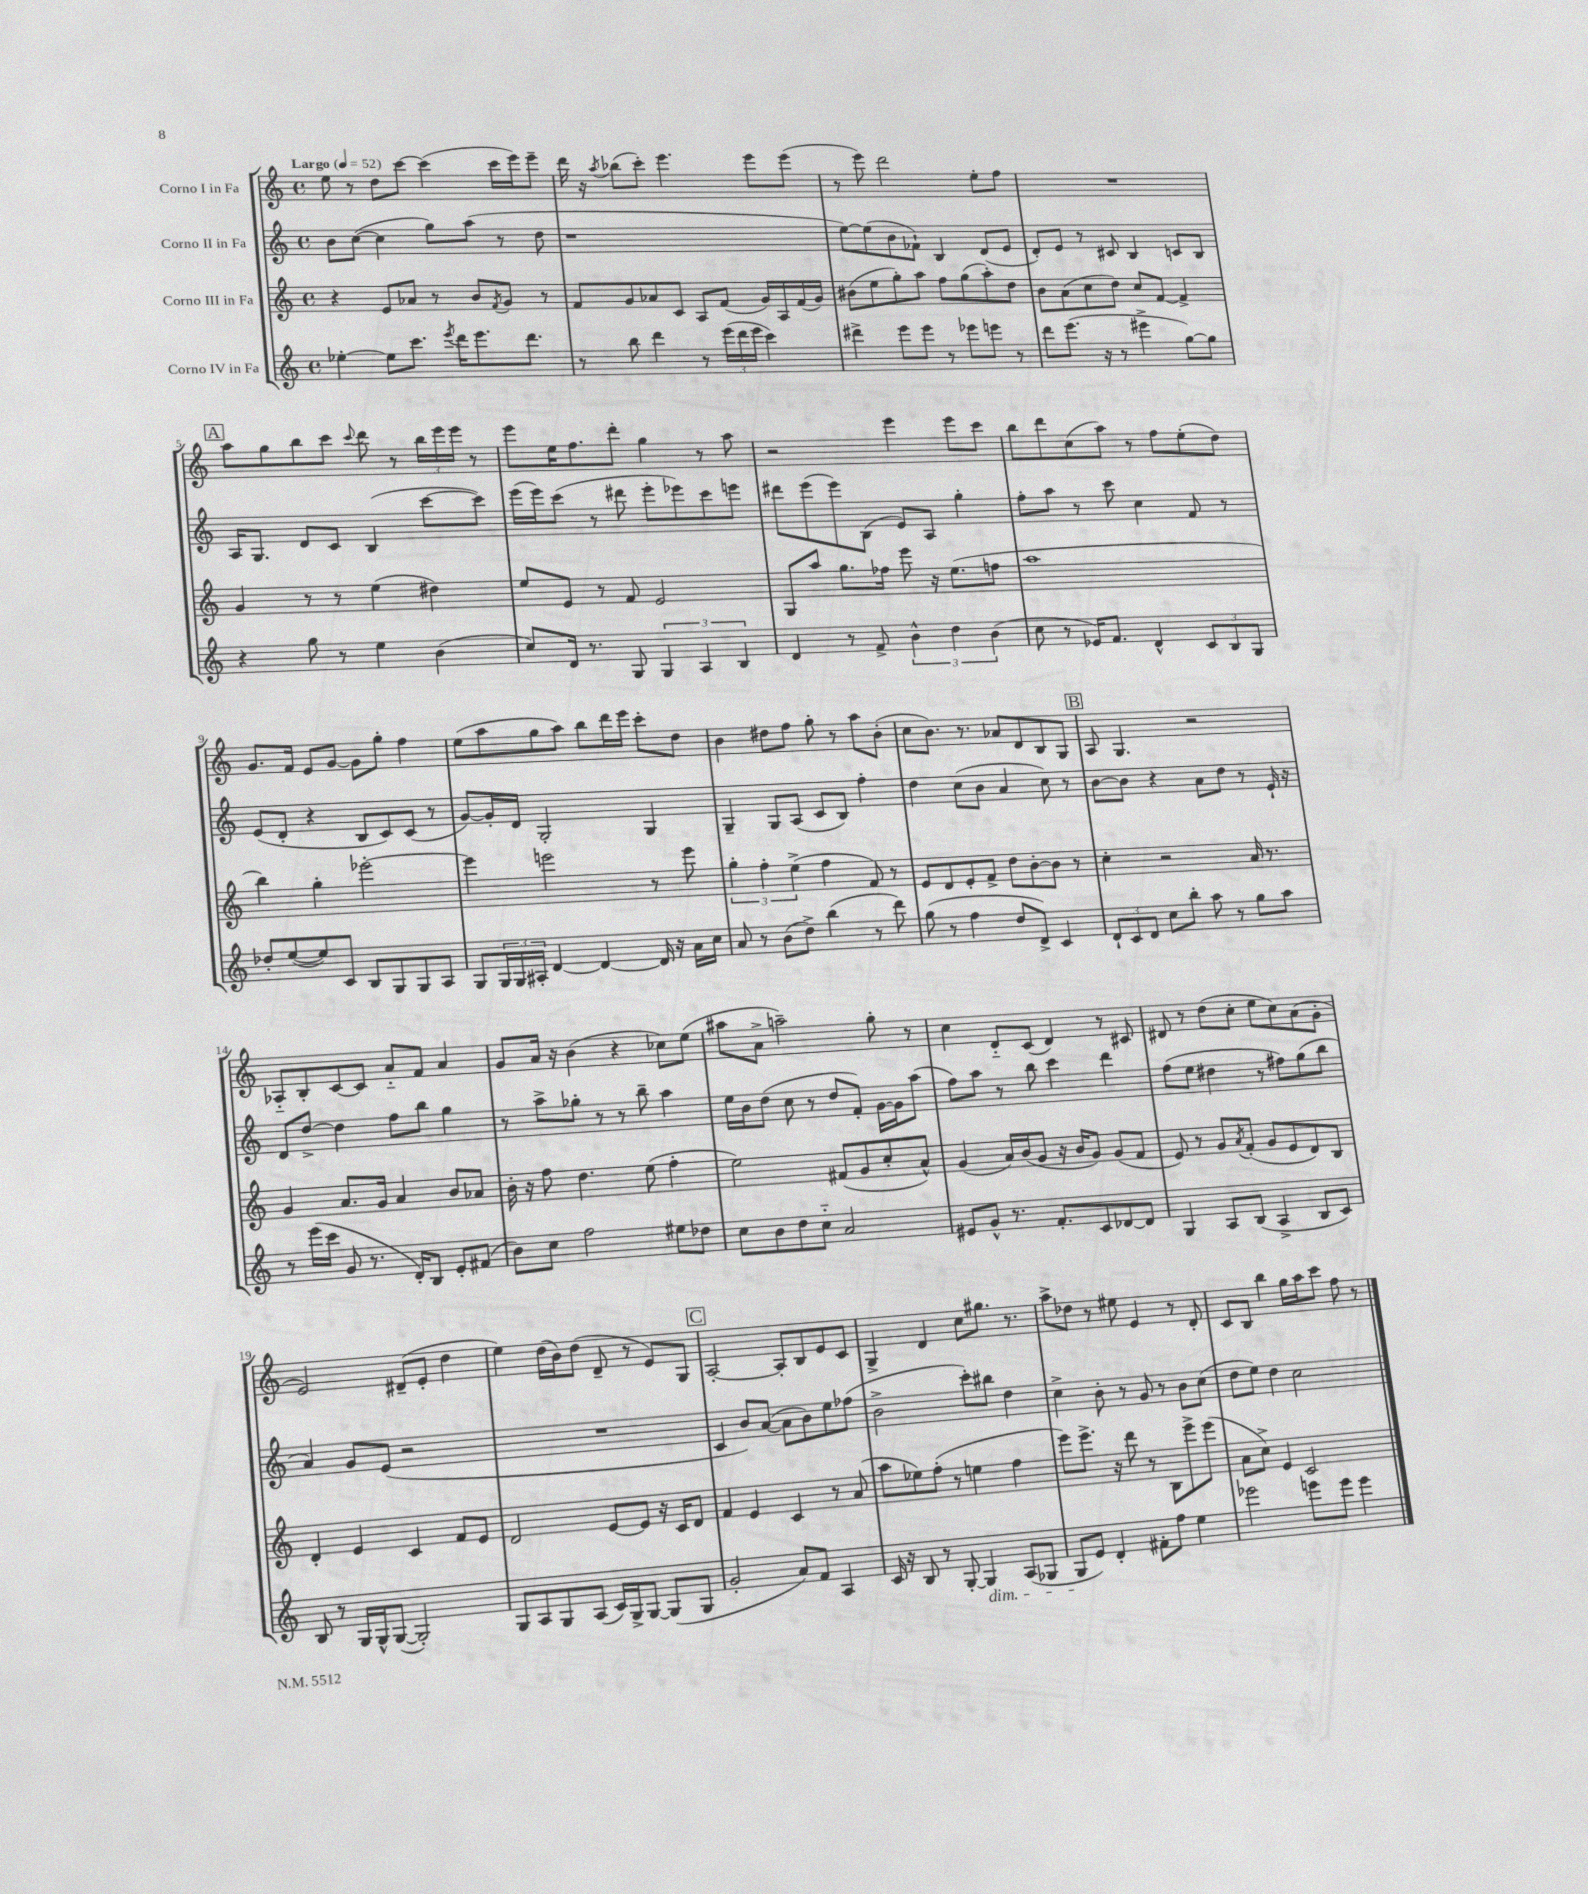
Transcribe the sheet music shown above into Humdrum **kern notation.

**kern	**kern	**kern	**kern
*staff4	*staff3	*staff2	*staff1
*clefG2	*clefG2	*clefG2	*clefG2
*k[]	*k[]	*k[]	*k[]
*M4/4	*M4/4	*M4/4	*M4/4
*met(c)	*met(c)	*met(c)	*met(c)
*MM52	*MM52	*MM52	*MM52
[4ee-'	4r	8b	8ee
.	.	([8cc	8r
8ee-]	8e	4cc]	8dd
8.ccc	8a-	.	[8ccc
.	8r	8gg)	(4ccc]
8qeee	.	.	.
16ddd	.	.	.
8.eee	8b	(8aa	.
.	8qf	.	.
.	8g	8r	16ccc
8.ddd	.	.	16eee)
.	8r	8dd	8eee~
=	=	=	=
8r	8f	1r	16ddd
.	.	.	16r
.	.	.	8qaa
8bb	8g	.	(8bb-
4ddd	8a-	.	8ccc')
.	8c	.	4.eee
8r	8A	.	.
(24eee	(8f	.	.
24ddd	.	.	.
24eee	.	.	.
4ccc)	16g)	.	8eee
.	16A	.	.
.	(16f	.	(8eee
.	16g)	.	.
=	=	=	=
4ddd#^	(8b#	[8ee)	8r
.	8ee	(8ee]	8eee)
8eee	8gg')	8b	2ddd
8eee	8aa	8f-`)	.
8r	8ff	4B	.
8eee-	(8gg	.	.
8eee	8aa')	(8d	8ee'
8r	8dd	8e	8ff
=	=	=	=
8ddd	8b	8d')	1r
(8.eee	(8a	8e	.
.	8cc	8r	.
16r	.	.	.
8r	8dd)	8c#	.
4eee#^	8cc	4B	.
.	[8f	.	.
[8gg)	4f^]	8c	.
8gg]	.	8B	.
=	=	=	=
4r	4g	16A	8aa
.	.	8.G	.
.	.	.	8gg
8gg	8r	8d	8bb
8r	8r	8c	8ccc
.	.	.	8qqccc
4ee	(4ee	(4B	8ddd
.	.	.	8r
(4b	4dd#)	[8ccc	24bb
.	.	.	24eee
.	.	.	24eee
.	.	8ccc])	8r
=	=	=	=
8cc)	8ee	(16eee	8eee
.	.	16eee)	.
16d	8e	(8ccc	16ee
8.r	.	.	8.ff
.	8r	8r	.
8G	8f	8ddd#	8ddd'
6G	2e	8eee'	4gg
.	.	8eee-)	.
6A	.	.	.
.	.	8ccc	8r
6B	.	.	.
.	.	8eee	8aa
=	=	=	=
4d	8G	8ddd#	2r
.	8aa	(8eee	.
8r	8.gg	8eee)	.
8f^	.	(8B	.
.	16ff-	.	.
6b^^	8eee	8e)	4eee
.	16r	8A	.
6dd	.	.	.
.	(8.ee	.	.
.	.	4gg'	8eee
(6b	.	.	.
.	8ff	.	8ccc
=	=	=	=
8cc	1aa	8ff'	8bb
8r	.	8aa	8ddd
16e-)	.	8r	(8cc
8.f	.	.	.
.	.	8ccc	8aa)
4d^^	.	4cc	8r
.	.	.	8ff
12c	.	8f	(8ee'
12B	.	.	.
.	.	8r	8dd)
12G	.	.	.
=	=	=	=
8dd-'	4bb)	(8e	8.g
([8ee	.	8d'	.
.	.	.	16f
8ee])	4gg'	4r	8e
8c	.	.	[8g
8B	[2eee-'	8B	8g]
8G	.	8c)	8gg'
8G	.	(8c	4ff
8A	.	8r	.
=	=	=	=
8G	4eee-]	[8g)	(8ee
24G	.	16g']	8aa
24G	.	.	.
.	.	16d	.
24A#'	.	.	.
[4d	2eee	2G'	8gg
.	.	.	8aa)
4d_	.	.	8bb
.	.	.	16ddd
.	.	.	16eee
16d]	8r	4G	8ccc'
16r	.	.	.
16a	8eee	.	8dd
16cc	.	.	.
=	=	=	=
8a	6gg'	4G~	4b
8r	.	.	.
.	6ff'	.	.
(8b	.	8G	8dd#
.	(6ee^	.	.
8dd^)	.	(8A	8ff
(4bb	4ff	8c	8gg'
.	.	8B)	8r
8r	8f)	4ff'	8aa
8ddd)	8r	.	(8b'
=	=	=	=
(8gg	8e	4dd	8cc
8r	8d	.	8.b)
4ff	8e'	(8cc	.
.	.	.	8.r
.	8f^	8b	.
8dd	8dd	4a	8a-
8d^)	[8b'	.	8d
4c	8b]	8cc)	8B
.	8r	8r	8G
=	=	=	=
12d`	4cc'	[8b	8A
12c	.	.	.
.	.	8b]	4.G
12d	.	.	.
8cc	2r	4r	.
8bb'	.	.	.
8aa	.	8a	2r
8r	.	8dd	.
8gg	16a	8r	.
.	8.r	.	.
8aa	.	16e`	.
.	.	16r	.
=	=	=	=
8r	4g	8d	8A-'~
(16eee	.	[8dd^	8B'
16ccc	.	.	.
8g	8.a	4dd]	[8c
8.r	.	.	8c]
.	16g	.	.
.	4a	8ff	8a'~
16d')	.	.	.
8B	.	8bb	8f
8e'	8b	4gg	4a
(8f#	8a-	.	.
=	=	=	=
8b)	16b'	8r	8g
.	16r	.	.
8cc	8ff	8aa^	16a
.	.	.	16r
2ff	4.dd	8gg-'	(4b
.	.	8r	.
.	.	8r	4r
.	(8ee	8bb~	.
8ee#	4ff'	4aa	8cc-)
8dd-	.	.	(8ee
=	=	=	=
8cc	2ee)	16ee	8aa#
.	.	16b	.
8b	.	(8dd	8a^
8dd	.	8cc	2aa~)
8cc'~	.	8r	.
2a	(8f#	8dd	.
.	8g	8f')	.
.	8cc'	[16g	8gg'
.	.	16g]	.
.	8a^^)	(8aa	8r
=	=	=	=
8e#	(4g	8ff)	4cc
8g^^	.	8aa	.
8.r	16a)	8r	8d'~
.	(16b	.	.
.	8g	8bb	(8c
8.f'	.	.	.
.	16r	4ccc	4d)
.	16b	.	.
8c	8g)	.	.
[8d-	(8g	4ddd	8r
8d-]	8f	.	8c#
=	=	=	=
4G	8e)	(8ff	8d#
.	8r	8ee	8r
8A	8g	4dd#	(8dd
.	8qa	.	.
(8B	(8f'	.	8cc'
4A^	8g	8r	8ee
.	8e	8ff#)	8cc)
8B	8d)	(8gg	(8a
8c)	8B	8bb	8g'
=	=	=	=
8B	4d'	4a)	2e)
8r	.	.	.
16G	4e	8g	.
16G^^	.	.	.
([8G	.	(8e	.
2G'])	4c	2r	(8d#~
.	.	.	8e'
.	8f	.	4dd
.	8e	.	.
=	=	=	=
8G	2d	1r	4ee)
8A	.	.	.
8G	.	.	(16dd
.	.	.	16b)
(8A	.	.	(8dd
16c)	[8e	.	8d~
16G^	.	.	.
[8G	8e]	.	8r
(8G]	16r	.	8e)
.	16c	.	.
8G	8d	.	8G
=	=	=	=
2g'	4f	4c	[2A'
.	4e	8b)	.
.	.	([8a	.
8a)	4c	8a]	8A']
8f	.	8b)	8B
4A	8r	8ee	8e
.	(8a	(8ff-	8c
=	=	=	=
16c	8aa	2b^	4G^
16r	.	.	.
8B	8ee-)	.	.
8r	(8ff'	.	4d
[8G'	8r	.	.
4G]	4ee	8ccc')	8cc
.	.	8bb#	8.gg#
(8A	4ff	4dd	.
.	.	.	8.r
8G-	.	.	.
=	=	=	=
8G	8eee)	4cc^	8aa^
8e)	8.eee^	.	8dd-
4d'	.	8b'	8r
.	16r	.	.
.	8ddd	8r	8ee#
8f#'	8r	8g	4e
8ff	8B	8r	.
4ee	8eee^	8b	8r
.	(8eee	(8cc	8d'
=	=	=	=
2eee-	8a	8dd	8c
.	8cc^)	8ee)	8B
.	4e	4dd	4bb
8eee	2c	2cc	16gg
.	.	.	16aa
8eee	.	.	8ccc
4eee	.	.	8ff
.	.	.	8r
==	==	==	==
*-	*-	*-	*-
